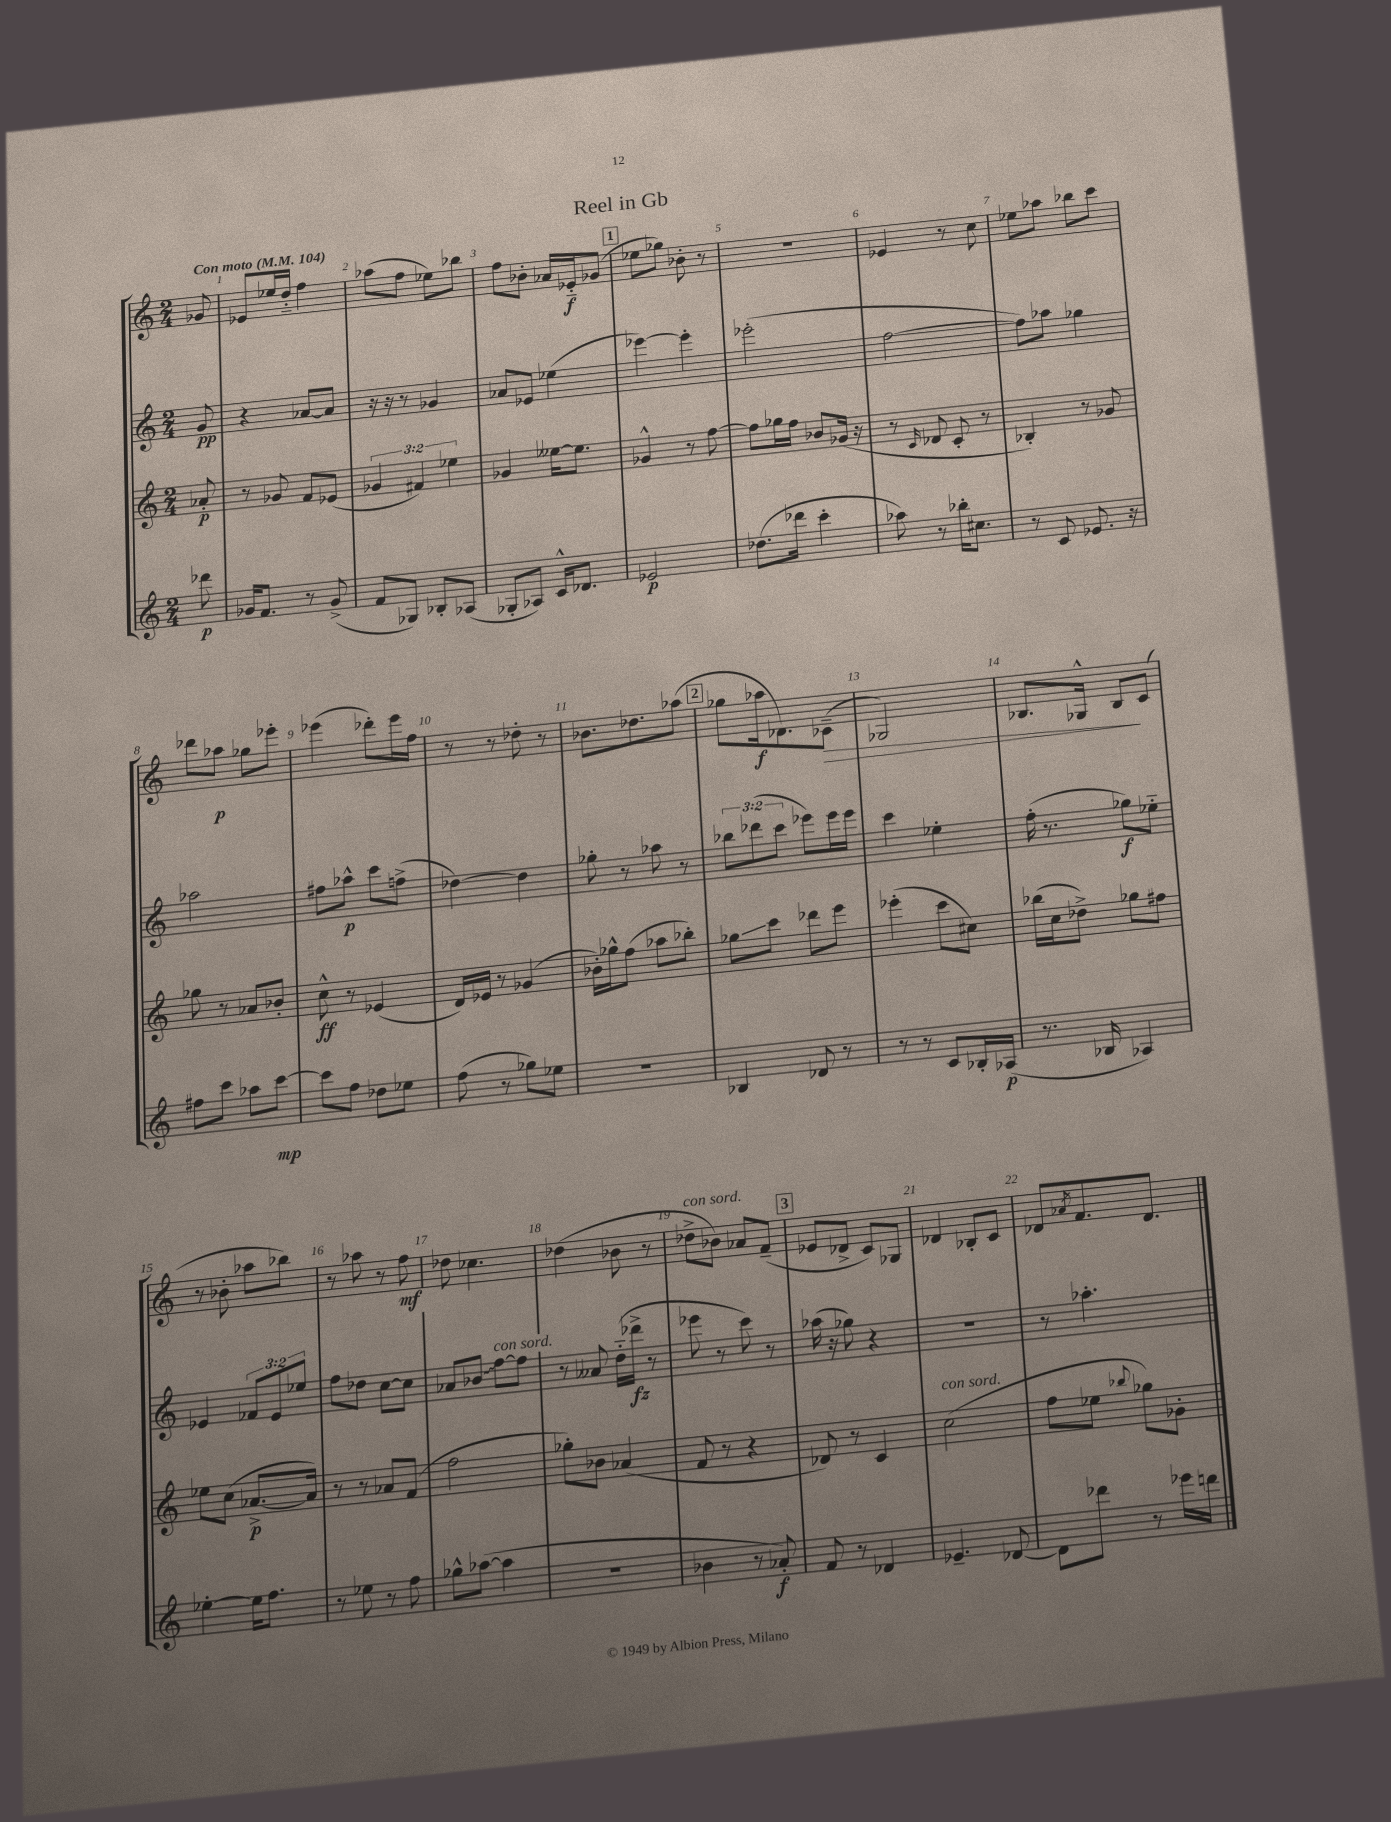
\header { title = "Reel in Gb" }
<<
\new StaffGroup <<
\new Staff = "s0" {
    \clef treble \key c \major \numericTimeSignature \time 2/4 \partial 8 \tempo "Con moto" 4 = 104
    ges'8 |
    ees'8 ees''16 d''16-_ f''4 |
    aes''8( f''8 ees''8) bes''8 |
    f''8 bes'8-. aes'16 ees'16-_\f ges'8( |
    \mark \markup { \box "1" } ees''8 ges''8) bes'8-. r8 |
    r2 |
    ees'4 r8 c''8 |
    ees''8 aes''8 bes''8 c'''8 |
    des'''8 aes''8\p ges''8 ees'''8-. |
    ees'''4( des'''8-.) ees'''16 f''16 |
    r8 r8 des''8-. r8 |
    bes'8. des''8. aes''8( |
    \mark \markup { \box "2" } ges''8 aes''16\f des'8.) ces'8--\>( |
    ges2) |
    bes8. ges16-^ bes8\! c'8( |
    r8 bes'8-. aes''8 bes''8) |
    r8 aes''8 r8 f''8\mf |
    des''8 ces''4. |
    des''4( bes'8 r8 |
    des''8->^\markup { \italic "con sord." } bes'8) aes'8 f'8--( |
    \mark \markup { \box "3" } ees'8 des'8-> c'8) ges8 |
    des'4 bes8-. c'8 |
    des'8 \acciaccatura { aes'8 } f'8. des'8. \bar "|." |
}
\new Staff = "s1" {
    \clef treble \key c \major \numericTimeSignature \time 2/4 \override Staff.TupletNumber.text = #tuplet-number::calc-fraction-text \partial 8
    g'8\pp |
    r4 aes'8~ aes'8 |
    r16 r16 r8 ges'4 |
    aes'8 ees'8 ees''4( |
    \mark \markup { \box "1" } ees'''4~) ees'''4-. |
    ees'''2-.( |
    f''2~ |
    f''8) aes''8 ges''4 |
    aes''2 |
    fis''8 aes''8-^\p c'''8 f''8->( |
    des''4~) des''4 |
    ges''8-. r8 aes''8 r8 |
    \mark \markup { \box "2" } \tuplet 3/2 { bes''8 des'''8( c'''8 } ees'''8) ees'''16 ees'''16 |
    c'''4 ees''4-. |
    f''16-.( r8. ges''8\f) ees''8-_ |
    ees'4 \tuplet 3/2 { fes'8 ees'8 ees''8 } |
    f''8 des''8 c''8~ c''8 |
    aes'8 \once \override Glissando.style = #'zigzag bes'8\glissando f''8~^\markup { \italic "con sord." } f''8 |
    r8 aeses'8 d''16-_( des'''16->\fz r8 |
    ees'''8 r8 c'''8) r8 |
    \mark \markup { \box "3" } aes''16( r16 ges''8) r4 |
    R2 |
    r8 aes''4.-. \bar "|." |
}
\new Staff = "s2" {
    \clef treble \key c \major \numericTimeSignature \time 2/4 \override Staff.TupletNumber.text = #tuplet-number::calc-fraction-text \partial 8
    aes'8-.\p |
    r8 ges'8 f'8 ees'8( |
    \tuplet 3/2 { ges'4 fis'4) ees''4 } |
    ges'4 eeses''16~ eeses''8. |
    \mark \markup { \box "1" } ges'4-^ r8 f''8~ |
    f''8 ges''16 f''16 bes'8 ges'16( r16 |
    r8 \grace { c'16 } des'8 c'8-. r8 |
    bes4-.) r8 ges'8 |
    ges''8 r8 aes'8 bes'8-. |
    c''8-^\ff r8 ees'4( |
    d'16) ees'16 r8 ges'4( |
    bes'16-.) ges''16-^ f''8( aes''8 bes''8-.) |
    \mark \markup { \box "2" } ges''8\glissando c'''8 des'''8 e'''8 |
    ees'''4-.( c'''8 cis''8) |
    bes''16( c''16 des''8->) ges''8 fis''8 |
    ees''8 c''8( aes'8.~->\p aes'16) |
    r8 r8 aes'8 f'8( |
    f''2 |
    ges''8-.) bes'8 aes'4( |
    f'8 r8 r4 |
    \mark \markup { \box "3" } des'8) r8 c'4 |
    c''2^\markup { \italic "con sord." }( |
    f''8 ees''8 \appoggiatura { bes''8 } ges''8) ges'8-. \bar "|." |
}
\new Staff = "s3" {
    \clef treble \key c \major \numericTimeSignature \time 2/4 \partial 8
    des'''8\p |
    ges'16 f'8. r8 ges'8->( |
    f'8 ges8) bes8-. aes8( |
    ges8-. aes8) c'16-^ des'8. |
    \mark \markup { \box "1" } ees'2\p |
    des''8.( des'''16 c'''4-. |
    aes''8) r8 bes''16-. cis''8. |
    r8 c'8 ees'8. r16 |
    fis''8 c'''8 aes''8 c'''8~\mp |
    c'''8 f''8 des''8 ees''8 |
    f''8( r8 ges''8) ees''8 |
    R2 |
    \mark \markup { \box "2" } bes4 des'8 r8 |
    r8 r8 c'8 bes16-. aes16\p( |
    r8. bes16 aes4) |
    ees''4~-. ees''16 f''8. |
    r8 ees''8 r8 f''8 |
    ges''8-^ aes''8~( aes''4 |
    r2 |
    bes'4 r8 aes'8-.\f) |
    \mark \markup { \box "3" } f'8 r8 des'4 |
    ees'4.-- des'8~ |
    des'8 des'''8 r8 ees'''16 d'''16 \bar "|." |
}
>>
>>
\layout { \context { \Score \override BarNumber.break-visibility = ##(#f #t #t) barNumberVisibility = #all-bar-numbers-visible } }
